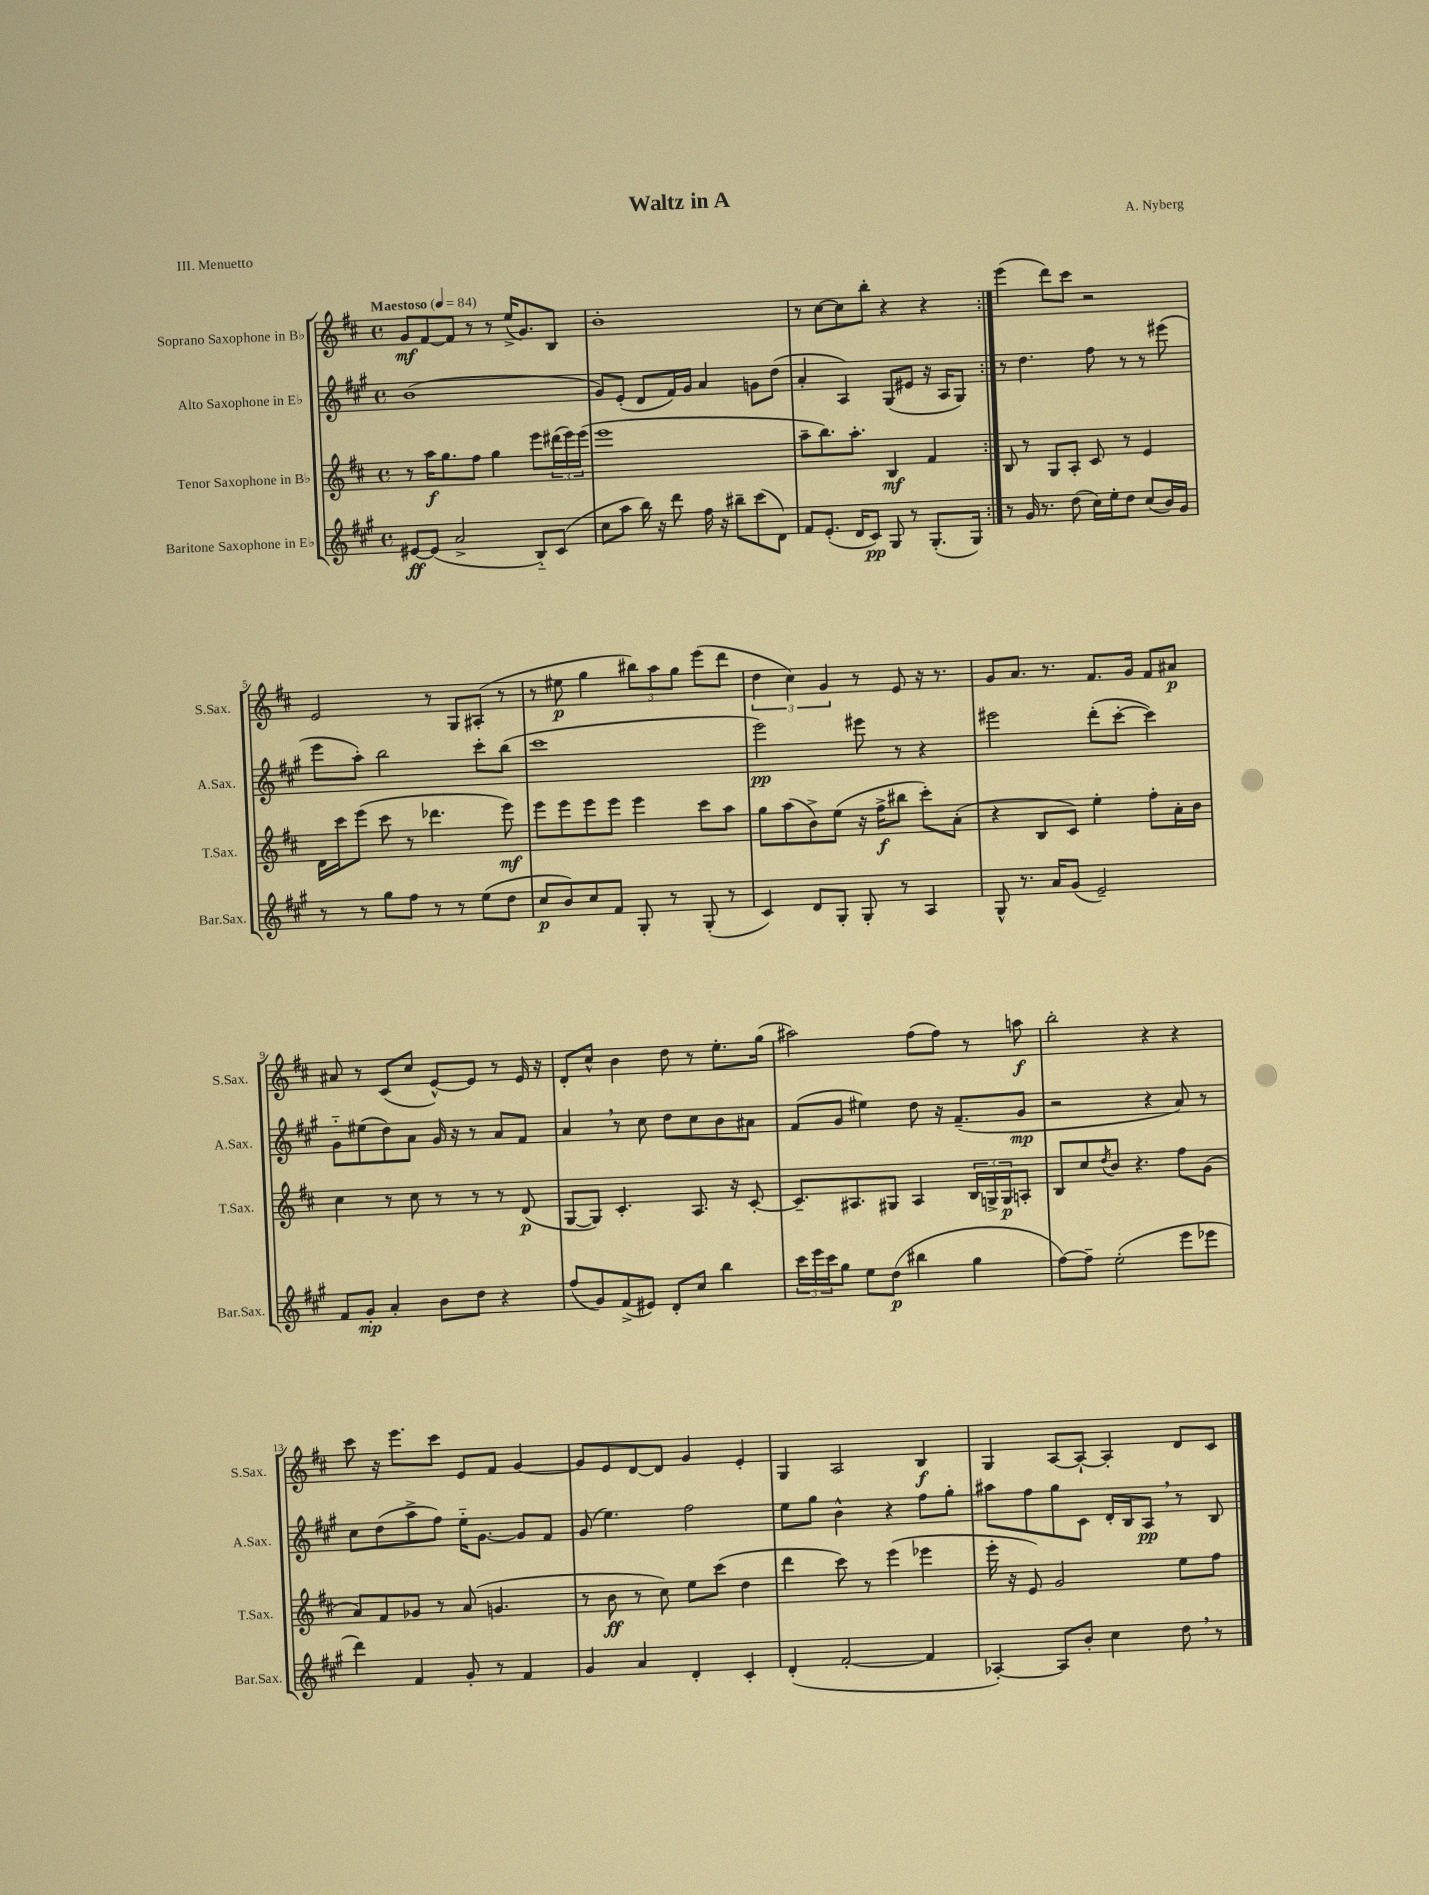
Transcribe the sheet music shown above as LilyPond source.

\header { title = "Waltz in A" composer = "A. Nyberg" piece = "III. Menuetto" }
<<
\new StaffGroup <<
\new Staff = "s0" \with { instrumentName = "Soprano Saxophone in Bb" shortInstrumentName = "S.Sax." } {
    \clef treble \key d \major \defaultTimeSignature \time 4/4 \tempo "Maestoso" 4 = 84
    \repeat volta 2 { g'8\mf fis'8~ fis'8 r8 r8 e''16->( g'8.) b8 |
    b'1-. |
    r8 cis''8~ cis''8 b''8-. r4 r4 | }
    e'''4( d'''8) cis'''8 r2 |
    e'2 r8 g8 ais8-.( r8 |
    r8 eis''8\p g''4 \tuplet 3/2 { bis''8) a''8 g''8 } e'''8( d'''8 |
    \tuplet 3/2 { d''4 cis''4) g'4 } r8 e'8 r16 r8. |
    g'8 a'8. r8. fis'8. g'16 fis'8 ais'8\p |
    ais'8 r8 cis'8( cis''8 e'8~-^) e'8 r8 e'16 r16 |
    d'8-. cis''8-^ b'4 d''8 r8 e''8.-. g''16( |
    ais''2) fis''8( fis''8) r8 a''8\f |
    b''2-. r4 r4 |
    cis'''8 r16 e'''8. cis'''8 e'8 fis'8 g'4~ |
    g'8 e'8 d'8~ d'8 g'4 e'4-. |
    g4 a2 b4\f |
    g4 a8~ a8~-! a4-. d'8 cis'8 \bar "|." |
}
\new Staff = "s1" \with { instrumentName = "Alto Saxophone in Eb" shortInstrumentName = "A.Sax." } {
    \clef treble \key a \major \defaultTimeSignature \time 4/4
    \repeat volta 2 { b'1( |
    gis'8) e'8-.( d'8 fis'16) gis'16 a'4 g'8 d''8( |
    a'4-. a4) gis8( eis'8 r16 a16 gis8) | }
    r8 d''4. fis''8 r8 r8 eis'''8( |
    e'''8 a''8-.) b''2 cis'''8-. b''8( |
    cis'''1 |
    e'''2\pp) eis'''8 r8 r4 |
    eis'''2 d'''8-.( cis'''8~-. cis'''4) |
    gis'8-_ eis''8( d''8) a'8 gis'16 r16 r8 a'8 fis'8 |
    a'4 \breathe r8 cis''8 d''8 cis''8 b'8 ais'8 |
    fis'8( gis'8 eis''4) d''8 r16 fis'8.--( gis'8\mp |
    r2 r4 a'8) r8 |
    cis''8 d''8( a''8-> fis''8) e''16-_ gis'8.~ gis'8 fis'8 |
    gis'8( e''4.) fis''2 |
    e''8 gis''8 b'4-^ r4 fis''8 gis''8-. |
    ais''8 fis''8 gis''8 cis'8 d'16-. b16 a8\pp \breathe r8 b8 \bar "|." |
}
\new Staff = "s2" \with { instrumentName = "Tenor Saxophone in Bb" shortInstrumentName = "T.Sax." } {
    \clef treble \key d \major \defaultTimeSignature \time 4/4
    \repeat volta 2 { r8 a''16\f g''8. fis''8 g''4 e'''8 \tuplet 3/2 { dis'''16( e'''16) e'''16( } |
    e'''1 |
    a''8-- b''8.) a''8.-. b4\mf fis'4 | }
    b8 r8 g8 a8-. cis'8 r8 e'4 |
    d'16 cis'''16 e'''8( cis'''8 r8 des'''4. e'''8\mf) |
    e'''8 e'''8 e'''8 e'''8 e'''4 cis'''8 a''8 |
    g''8 a''8( b'8->) e''8( r16 fis''16->\f bis''8 cis'''8-.) a'8-.( |
    r4 b8 cis'8) e''4-. fis''8-. a'16-. b'16 |
    cis''4 r8 cis''8 r8 r8 r8 d'8\p( |
    g8~ g8) cis'4.-. a8. r16 cis'8~-. |
    cis'8.-- ais8. gis8 ais4 \tuplet 3/2 { b16 g16-> g16\p } a8-. |
    b8 cis''8 \acciaccatura { d''8 } b'8 r4. fis''8 g'8( |
    a'8) fis'8 ges'8 r8 a'8( g'4. |
    r8 b'8\ff r8 cis''8) e''8 cis'''8( d''4 |
    d'''4 cis'''8) r8 e'''4( ees'''4 |
    e'''16-. r16 e'8) g'2 e''8 fis''8 \bar "|." |
}
\new Staff = "s3" \with { instrumentName = "Baritone Saxophone in Eb" shortInstrumentName = "Bar.Sax." } {
    \clef treble \key a \major \defaultTimeSignature \time 4/4
    \repeat volta 2 { eis'8~\ff eis'8( a'2-> b8-_) cis'8( |
    cis''8 a''8 b''16) r16 d'''8 fis''16 r16 bis''8-- cis'''8( d'8) |
    fis'8 e'8.-.( d'16 cis'8\pp) gis8 r8 gis8.-.( gis16) | }
    r8 gis'16 r8. d''8( cis''16) e''16-. d''8 cis''8( b'16) gis'16 |
    r8 r8 gis''8 fis''8 r8 r8 e''8( d''8 |
    cis''8\p b'8) cis''8 fis'8 gis8-. r8 gis8-.( r8 |
    cis'4) d'8 gis8-. gis8-. r8 a4 |
    gis8-^ r8. a'16 gis'8( e'2--) |
    fis'8 gis'8-.\mp a'4-. b'8 d''8 r4 |
    fis''8( gis'8) fis'8->( eis'8) d'8-. cis''8 b''4 |
    \tuplet 3/2 { cis'''16 e'''16 cis'''16 } gis''8 e''8 d''8\p( bis''4 gis''4 |
    fis''8~) fis''8-- e''2-.( e'''8 ees'''8 |
    d'''4) fis'4 gis'8-. r8 fis'4 |
    gis'4 a'4 d'4-. cis'4-. |
    d'4-.( fis'2~-. fis'4 |
    aes4~-.) aes8 b'8-. cis''4 d''8 \breathe r8 \bar "|." |
}
>>
>>
